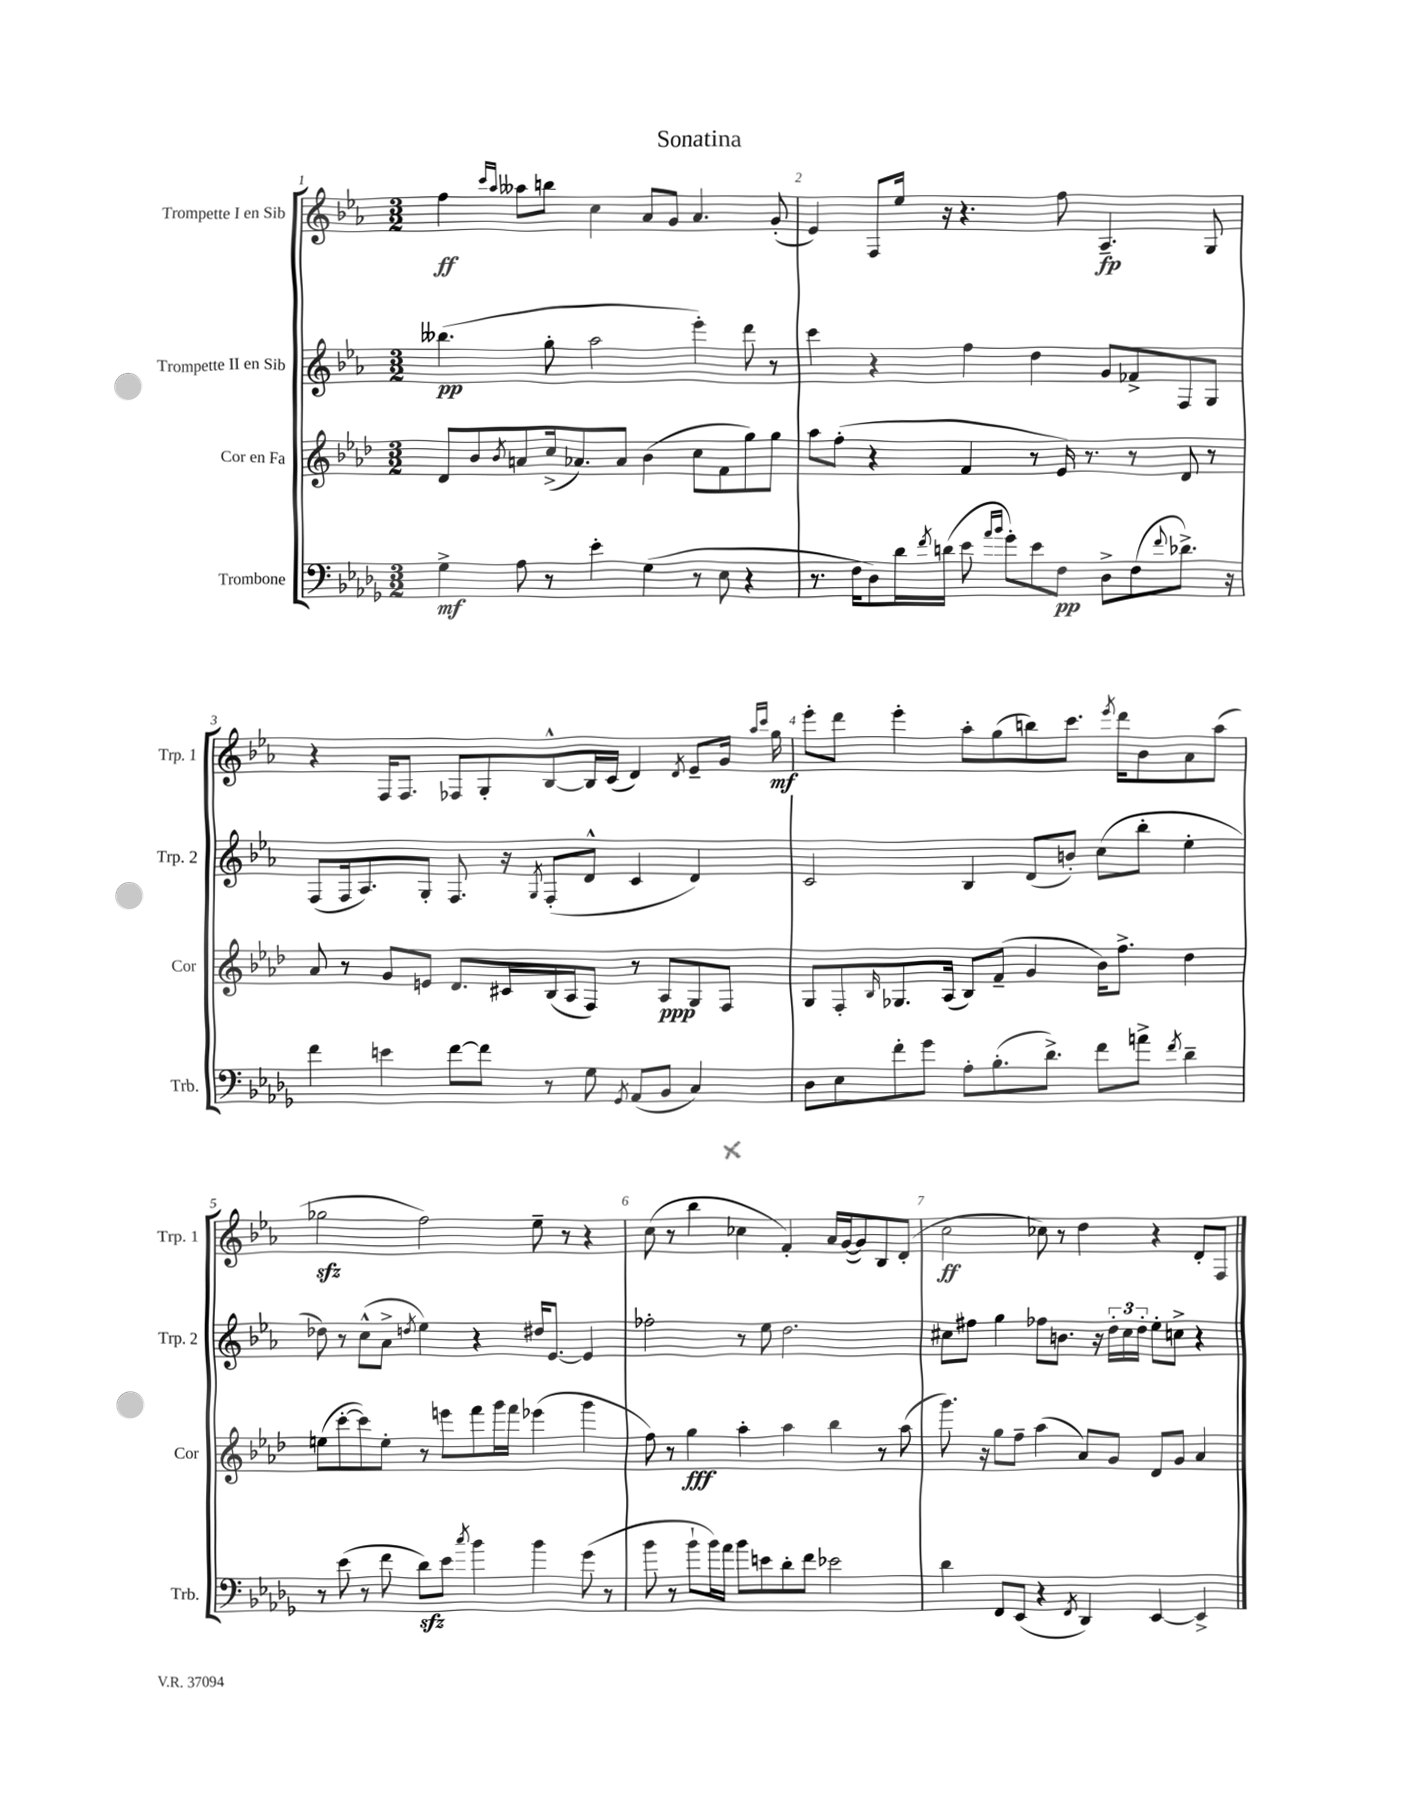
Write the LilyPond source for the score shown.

\header { title = "Sonatina" }
<<
\new StaffGroup <<
\new Staff = "s0" \with { instrumentName = "Trompette I en Sib" shortInstrumentName = "Trp. 1" } {
    \clef treble \key ees \major \numericTimeSignature \time 3/2
    f''4\ff \grace { c'''16 aes''16 } aeses''8 b''8 c''4 aes'8 g'8 aes'4. g'8-.( |
    ees'4) f8 ees''16 r16 r4. f''8 aes4.--\fp g8 |
    r4 f16 f8. fes8 g8-. bes8~-^ bes16 c'16( d'4) \acciaccatura { d'8 } ees'8-- g'16 \grace { aes''16 c'''16 } g''16\mf |
    ees'''8-. d'''8 ees'''4-. aes''8-. g''8( b''8) c'''8. \acciaccatura { ees'''8 } d'''16 bes'8 aes'8 aes''8( |
    ges''2\sfz f''2) ees''8-- r8 r4 |
    c''8( r8 bes''4 ces''4 f'4-.) aes'16 g'16~( g'8) bes8 d'8-.( |
    c''2\ff ces''8) r8 d''4 r4 d'8-. f8 \bar "|." |
}
\new Staff = "s1" \with { instrumentName = "Trompette II en Sib" shortInstrumentName = "Trp. 2" } {
    \clef treble \key ees \major \numericTimeSignature \time 3/2
    beses''4.\pp( g''8-. aes''2 ees'''4-.) d'''8 r8 |
    c'''4 r4 f''4 d''4 g'8 fes'8-> f8 g8 |
    f8( f16 aes8.) g8-. f8. r16 \acciaccatura { g8 } f8-.( d'8-^ c'4 d'4) |
    c'2 bes4 d'8( b'8-.) c''8( bes''8-. ees''4-. |
    des''8) r8 c''8-^( aes'8-> \acciaccatura { d''8 } ees''4) r4 dis''16 ees'8.~ ees'4 |
    fes''2-. r8 ees''8 d''2. |
    cis''8 fis''8 g''4 fes''8 b'8. r16 \tuplet 3/2 { d''16-. cis''16 d''16-. } ees''8-. c''8-> r4 \bar "|." |
}
\new Staff = "s2" \with { instrumentName = "Cor en Fa" shortInstrumentName = "Cor" } {
    \clef treble \key aes \major \numericTimeSignature \time 3/2
    des'8 bes'8 \acciaccatura { bes'8 } a'8 c''16->( aes'8.) aes'8 bes'4( c''8 f'8 g''8) g''8 |
    aes''8 f''8-.( r4 f'4 r8 ees'16) r8. r8 des'8 r8 |
    aes'8 r8 g'8 e'8 des'8. cis'16 bes16( aes16 f8) r8 aes8\ppp g8 f8 |
    g8 f8-. \grace { bes16 } ges8. aes16( bes8) f'8--( g'4 bes'16) f''8.-> des''4 |
    e''8( c'''8~-. c'''8) e''8-. r8 e'''8 f'''8 g'''16 f'''16 ees'''4( g'''4 |
    f''8) r8 g''4\fff aes''4-. aes''4 bes''4 r8 aes''8( |
    g'''8.) r16 g''8 f''8-- aes''4( aes'8) g'8 des'8 g'8 aes'4 \bar "|." |
}
\new Staff = "s3" \with { instrumentName = "Trombone" shortInstrumentName = "Trb." } {
    \clef bass \key des \major \numericTimeSignature \time 3/2
    ges4->\mf aes8 r8 ees'4-. ges4( r8 ees8 r4 |
    r8. f16 des8) des'16 \acciaccatura { f'8 } d'16( ees'8 \grace { aes'16 bes'16 } ges'8-.) ees'8 f8\pp des8-> f8( \appoggiatura { f'8 } des'8.->) r16 |
    f'4 e'4 f'8~ f'8 r8 ges8 \acciaccatura { ges,8 } aes,8( bes,8 c4) |
    des8 ees8 f'8-. ges'8 aes8-. bes8.-.( des'8.->) f'8 a'8-> \acciaccatura { f'8 } des'4-- |
    r8 ees'8( r8 f'8 des'8\sfz) ees'8 \acciaccatura { c''8 } bes'4 bes'4 ges'8( r8 |
    bes'8 r8 bes'8-! bes'16) aes'16 bes'8 e'8 des'8-. f'8 ees'2 |
    des'4 f,8 ees,8( r4 \acciaccatura { f,8 } des,4) ees,4~ ees,4-> \bar "|." |
}
>>
>>
\layout { \context { \Score \override BarNumber.break-visibility = ##(#f #t #t) barNumberVisibility = #all-bar-numbers-visible } }
